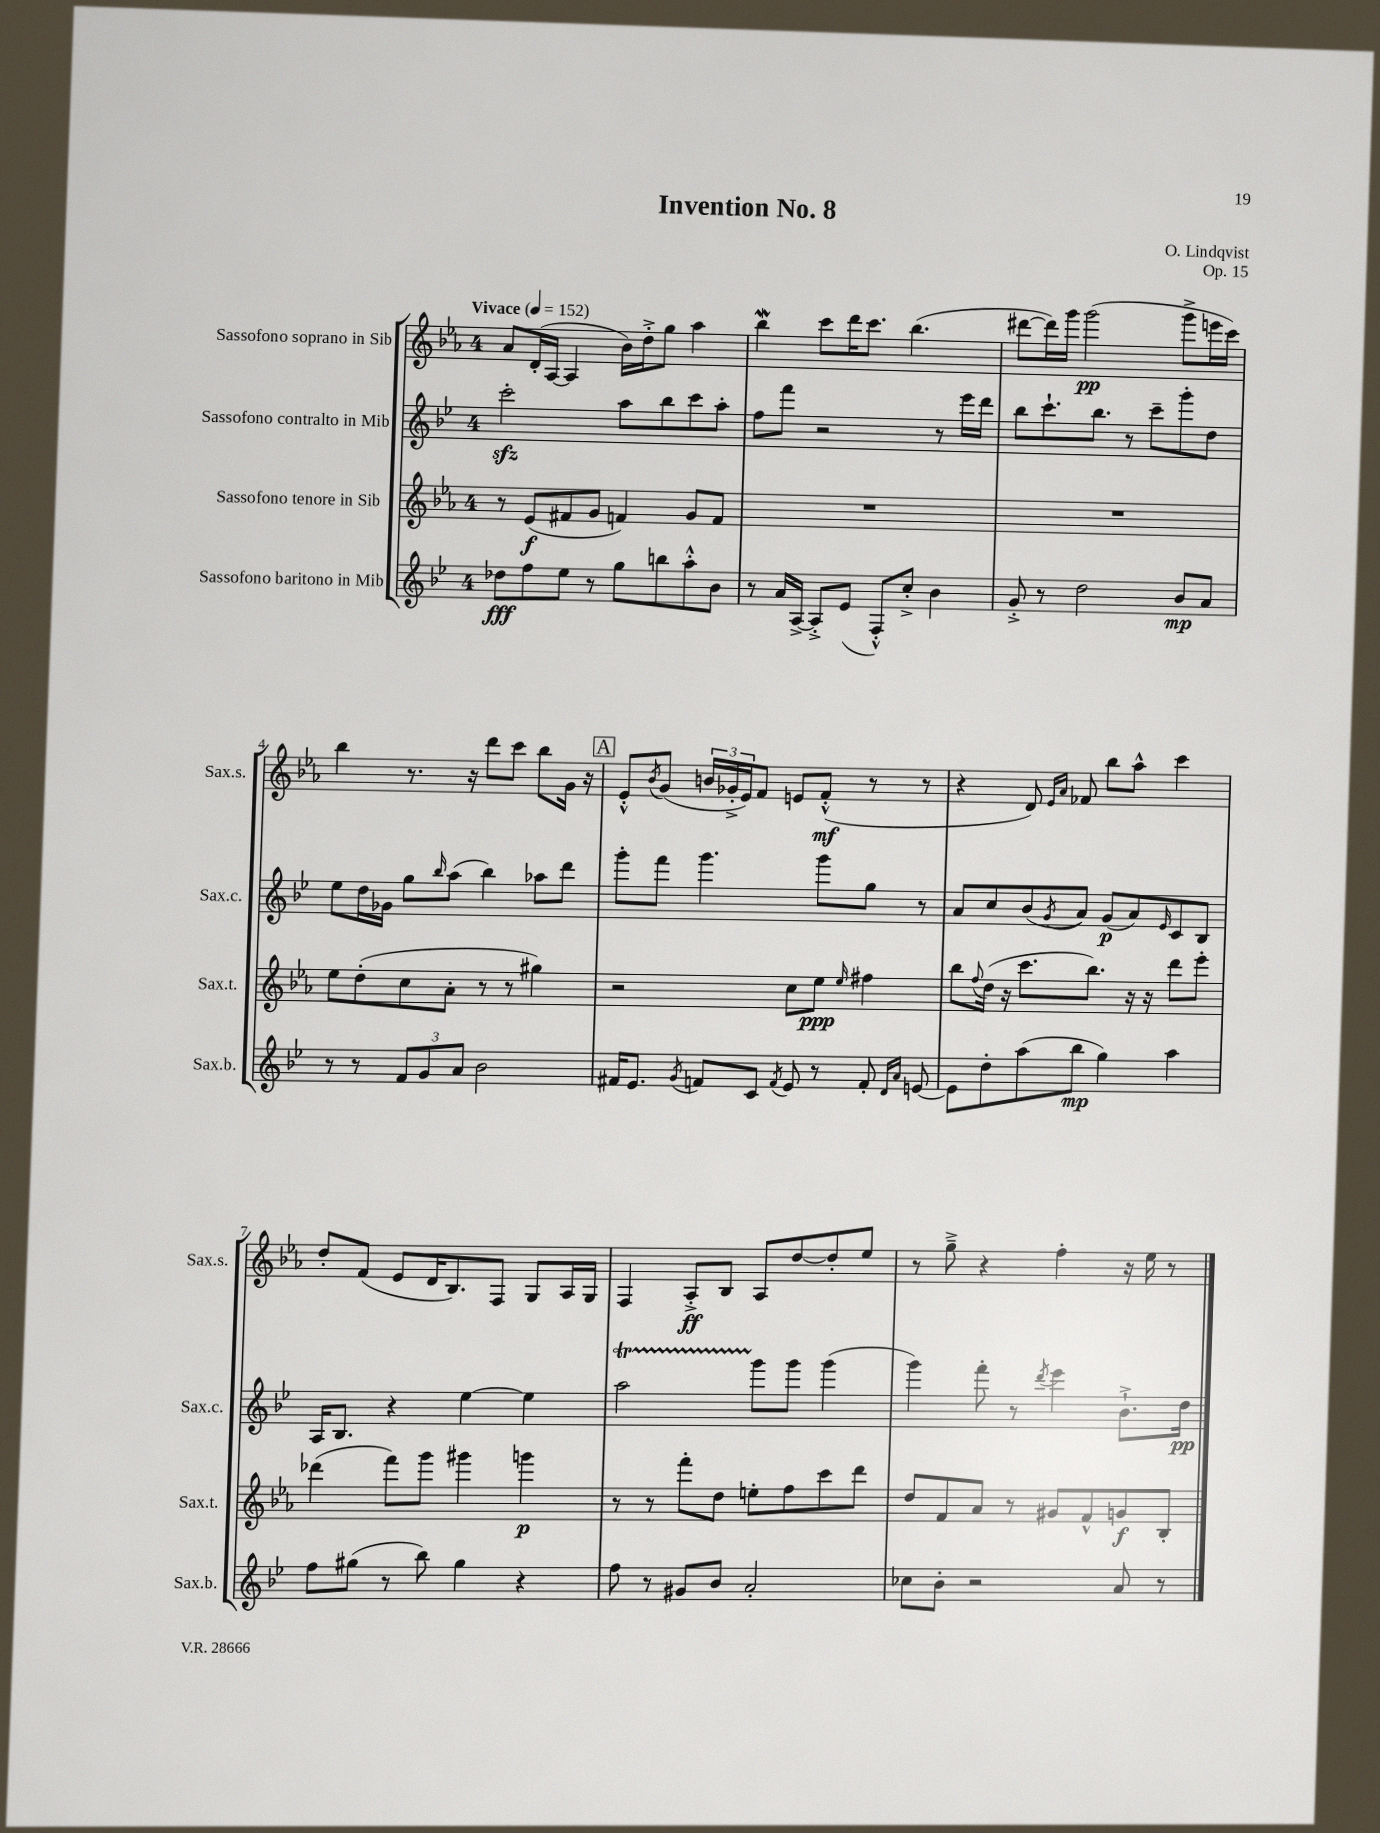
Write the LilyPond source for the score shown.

\header { title = "Invention No. 8" composer = "O. Lindqvist" opus = "Op. 15" }
<<
\new StaffGroup <<
\new Staff = "s0" \with { instrumentName = "Sassofono soprano in Sib" shortInstrumentName = "Sax.s." } {
    \clef treble \key ees \major \once \override Staff.TimeSignature.style = #'single-digit \time 4/4 \tempo "Vivace" 4 = 152
    aes'8 d'16-.( aes16~ aes4 bes'16) d''16-.-> g''8 aes''4 |
    bes''4\mordent c'''8 d'''16 c'''8. bes''4.( |
    dis'''8~ dis'''16) g'''16 g'''2\pp( g'''8-> e'''16 c'''16) |
    bes''4 r8. r16 d'''8 c'''8 bes''8 g'16 r16 |
    \mark \markup { \box "A" } ees'8-.-^ \acciaccatura { bes'8 } g'8( \tuplet 3/2 { b'16 ges'16-.-> ees'16) } f'8 e'8 f'8-.-^\mf( r8 r8 |
    r4 d'8) \grace { ees'16 aes'16 } fes'8 bes''8 aes''8-^ c'''4 |
    d''8-. f'8( ees'8 d'16 bes8.) f8 g8 aes16 g16 |
    f4 aes8-.->\ff bes8 aes8 d''8~ d''8-. ees''8 |
    r8 g''8---> r4 f''4-. r16 ees''16 r8 \bar "|." |
}
\new Staff = "s1" \with { instrumentName = "Sassofono contralto in Mib" shortInstrumentName = "Sax.c." } {
    \clef treble \key bes \major \once \override Staff.TimeSignature.style = #'single-digit \time 4/4
    c'''2-.\sfz a''8 bes''8 c'''8 a''8-. |
    f''8 f'''8 r2 r8 ees'''16 d'''16 |
    bes''8 c'''8.-! bes''8. r8 c'''8-- g'''8-. d''8 |
    ees''8 d''16 ges'16 g''8 \grace { bes''16 } a''8( bes''4) aes''8 d'''8 |
    \mark \markup { \box "A" } g'''8-. f'''8 g'''4. g'''8 g''8 r8 |
    a'8 c''8 bes'8( \acciaccatura { g'8 } a'8) g'8\p( a'8) \grace { ees'16 } c'8 bes8 |
    a16 bes8. r4 ees''4~ ees''4 |
    a''2\startTrillSpan g'''8\stopTrillSpan g'''8 g'''4( |
    g'''4) f'''8-. r8 \acciaccatura { d'''8 } ees'''4 bes'8.-!-> d''16\pp \bar "|." |
}
\new Staff = "s2" \with { instrumentName = "Sassofono tenore in Sib" shortInstrumentName = "Sax.t." } {
    \clef treble \key ees \major \once \override Staff.TimeSignature.style = #'single-digit \time 4/4
    r8 ees'8\f( fis'8 g'8 f'4) g'8 f'8 |
    R1 |
    R1 |
    ees''8 d''8-.( c''8 aes'8-. r8 r8 gis''4) |
    \mark \markup { \box "A" } r2 c''8 ees''8\ppp \grace { ees''16 } fis''4 |
    bes''8 \appoggiatura { f''8 } d''16( r16 c'''8. bes''8.) r16 r16 d'''8 ees'''8-. |
    des'''4( f'''8) g'''8 gis'''4 g'''4\p |
    r8 r8 f'''8-. d''8 e''8-. f''8 c'''8 d'''8 |
    d''8 f'8 aes'8 r8 gis'8 f'8-^ g'8\f bes8-. \bar "|." |
}
\new Staff = "s3" \with { instrumentName = "Sassofono baritono in Mib" shortInstrumentName = "Sax.b." } {
    \clef treble \key bes \major \once \override Staff.TimeSignature.style = #'single-digit \time 4/4
    des''8\fff f''8 ees''8 r8 g''8 b''8 a''8-.-^ bes'8 |
    r8 a'16 a16~-> a8-.-> ees'8( f8-.-^) c''8-.-> bes'4 |
    g'8-.-> r8 d''2 bes'8\mp a'8 |
    r8 r8 \tuplet 3/2 { f'8 g'8 a'8 } bes'2 |
    \mark \markup { \box "A" } fis'16 ees'8. \acciaccatura { g'8 } f'8 c'8 \acciaccatura { f'8 } ees'8 r8 f'8-. \grace { d'16 a'16 } e'8~ |
    e'8 d''8-. a''8( bes''8\mp g''4) a''4 |
    f''8 gis''8( r8 bes''8) gis''4 r4 |
    f''8 r8 gis'8 bes'8 a'2-. |
    ces''8 bes'8-. r2 a'8 r8 \bar "|." |
}
>>
>>
